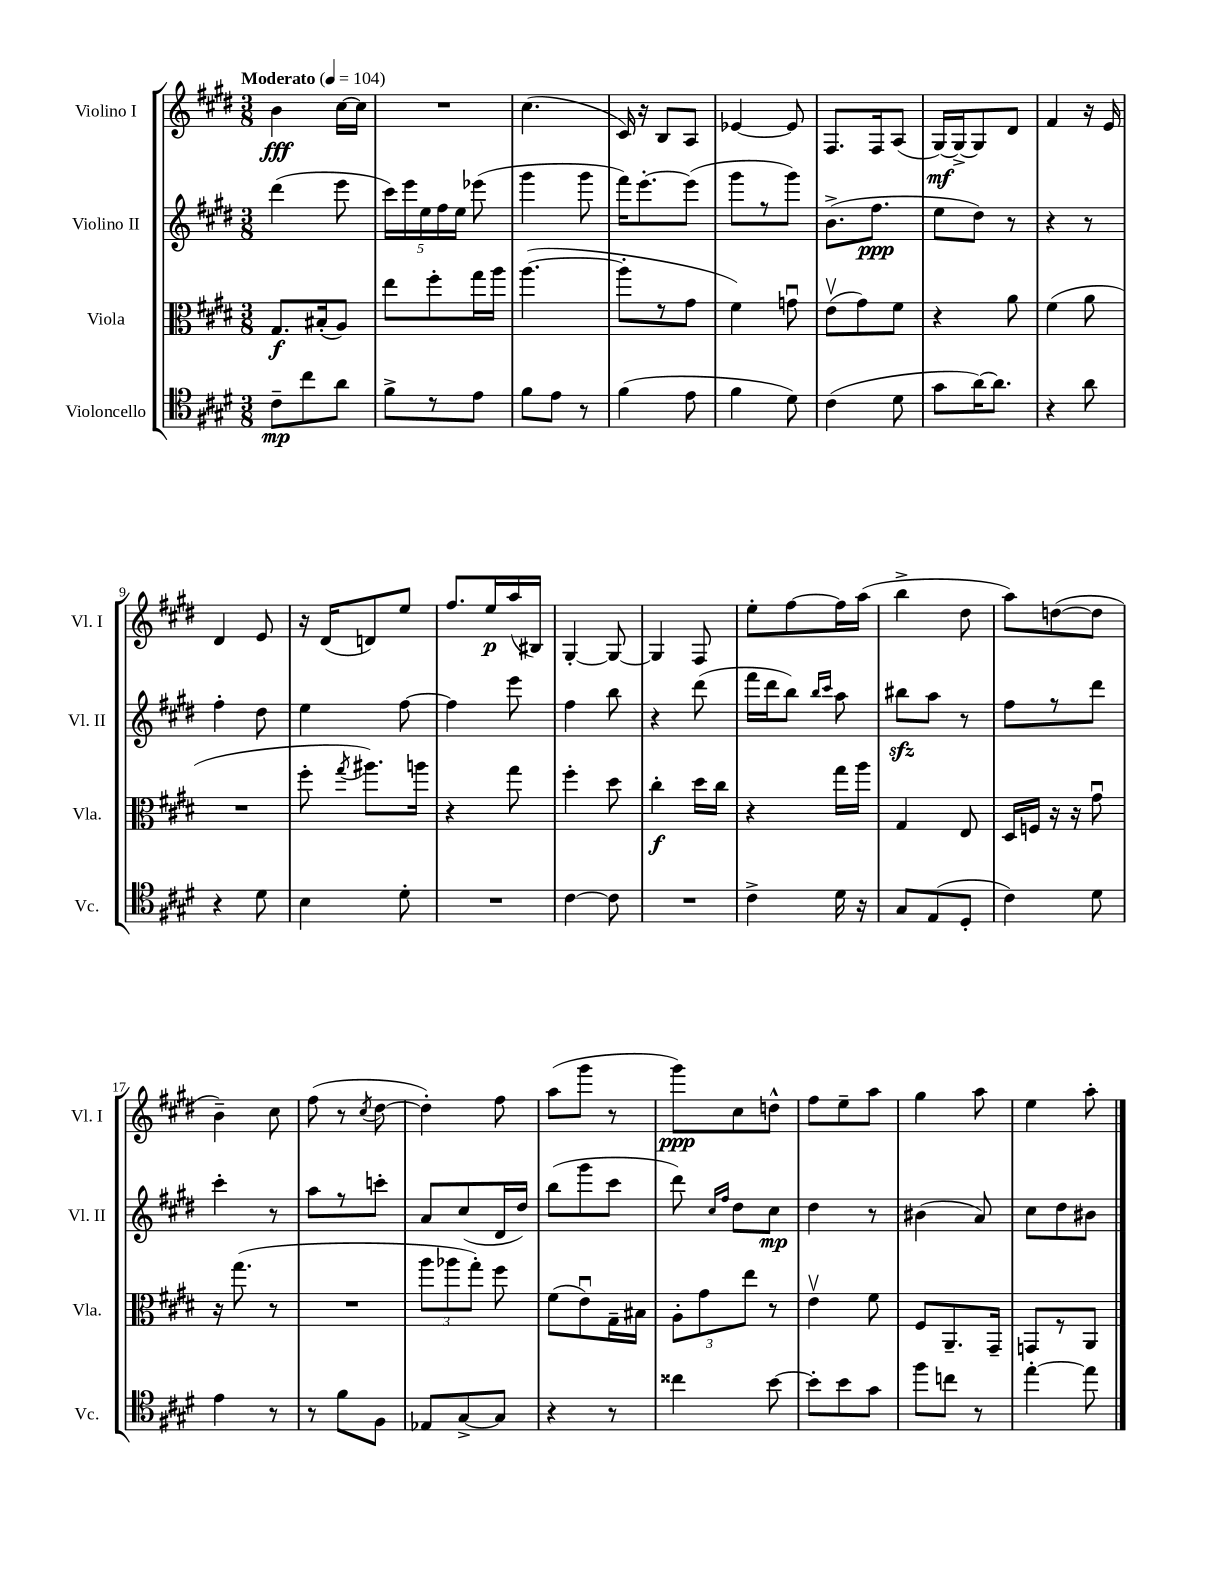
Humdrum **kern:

**kern	**dynam	**kern	**dynam	**kern	**dynam	**kern	**dynam
*part4	*part4	*part3	*part3	*part2	*part2	*part1	*part1
*staff4	*staff4	*staff3	*staff3	*staff2	*staff2	*staff1	*staff1
*I"Violoncello	*	*I"Viola	*	*I"Violino II	*	*I"Violino I	*
*I'Vc.	*	*I'Vla.	*	*I'Vl. II	*	*I'Vl. I	*
*clefC4	*	*clefC3	*	*clefG2	*	*clefG2	*
*k[f#c#g#d#]	*	*k[f#c#g#d#]	*	*k[f#c#g#d#]	*	*k[f#c#g#d#]	*
*M3/8	*	*M3/8	*	*M3/8	*	*M3/8	*
*MM104	*	*MM104	*	*MM104	*	*MM104	*
=1	=1	=1	=1	=1	=1	=1	=1
!	!	!	!	!	!	!LO:TX:a:B:t=Moderato	!
8c#~\L	mp	8.G#/L	f	(4ddd#\	.	4b\	fff
8cc#\	.	.	.	.	.	.	.
.	.	(16B#X'/k	.	.	.	.	.
8a\J	.	8A/J)	.	8eee\	.	[16cc#\LL	.
.	.	.	.	.	.	16cc#\JJ]	.
=2	=2	=2	=2	=2	=2	=2	=2
8f#^\L	.	8ee\L	.	20ccc#\LL)	.	4.r	.
.	.	.	.	20eee\	.	.	.
.	.	.	.	20ee\	.	.	.
8r	.	8ff#'\	.	.	.	.	.
.	.	.	.	20ff#\	.	.	.
.	.	.	.	20ee\JJ	.	.	.
8e\J	.	16gg#\L	.	(8eee-X\	.	.	.
.	.	16aa\JJ	.	.	.	.	.
=3	=3	=3	=3	=3	=3	=3	=3
8f#\L	.	([4.aa\	.	4ggg#\	.	(4.cc#\	.
8e\J	.	.	.	.	.	.	.
8r	.	.	.	8ggg#\	.	.	.
=4	=4	=4	=4	=4	=4	=4	=4
(4f#\	.	8aa'\L]	.	16fff#\KL)	.	16c#/)	.
.	.	.	.	[8.eee'\	.	16r	.
.	.	8r	.	.	.	8B/L	.
8e\	.	8g#\J	.	(8eee\J]	.	8A/J	.
=5	=5	=5	=5	=5	=5	=5	=5
4f#\	.	4f#\)	.	8ggg#\L	.	[4e-X/	.
.	.	.	.	8r	.	.	.
8d#\)	.	8gnu\	.	8ggg#\J)	.	8e-/]	.
=6	=6	=6	=6	=6	=6	=6	=6
(4c#\	.	(8ev\L	.	(8.b^\L	.	8.F#/L	.
.	.	8g#\)	.	.	.	.	.
.	.	.	.	8.ff#\J	ppp	16F#/k	.
8d#\	.	8f#\J	.	.	.	(8A/J	.
=7	=7	=7	=7	=7	=7	=7	=7
8g#\L	.	4r	.	8ee\L	.	[16G#/LL)	mf
.	.	.	.	.	.	16G#^/J_	.
[16a\K)	.	.	.	8dd#\J)	.	8G#/]	.
8.a\J]	.	.	.	.	.	.	.
.	.	8a\	.	8r	.	8d#/J	.
=8	=8	=8	=8	=8	=8	=8	=8
4r	.	(4f#\	.	4r	.	4f#/	.
8a\	.	8a\	.	8r	.	16r	.
.	.	.	.	.	.	16e/	.
!!LO:LB:g=z
=9	=9	=9	=9	=9	=9	=9	=9
4r	.	4.r	.	4ff#'\	.	4d#/	.
8d#\	.	.	.	8dd#\	.	8e/	.
=10	=10	=10	=10	=10	=10	=10	=10
4B\	.	8ff#'\	.	4ee\	.	16r	.
.	.	.	.	.	.	(16d#/KL	.
.	.	8qgg#/	.	.	.	.	.
.	.	8.aa#X\L)	.	.	.	8dn/)	.
8d#'\	.	.	.	[8ff#\	.	8ee/J	.
.	.	16aan\Jk	.	.	.	.	.
=11	=11	=11	=11	=11	=11	=11	=11
4.r	.	4r	.	4ff#\]	.	8.ff#/L	.
.	.	.	.	.	.	16ee/L	p
.	.	8gg#\	.	8eee\	.	(16aa/	.
.	.	.	.	.	.	16B#X/JJ)	.
=12	=12	=12	=12	=12	=12	=12	=12
[4c#\	.	4ff#'\	.	4ff#\	.	[4G#'/	.
8c#\]	.	8dd#\	.	8bb\	.	8G#/_	.
=13	=13	=13	=13	=13	=13	=13	=13
4.r	.	4cc#'\	f	4r	.	4G#/]	.
.	.	16dd#\LL	.	(8ddd#\	.	8F#/	.
.	.	16cc#\JJ	.	.	.	.	.
=14	=14	=14	=14	=14	=14	=14	=14
4c#^\	.	4r	.	16fff#\LL	.	8ee'\L	.
.	.	.	.	16ddd#\J	.	.	.
.	.	.	.	8bb\J)	.	[8ff#\	.
.	.	.	.	16qqbb/LL	.	.	.
.	.	.	.	16qqccc#/JJ	.	.	.
16d#\	.	16gg#\LL	.	8aa\	.	16ff#\L]	.
16r	.	16aa\JJ	.	.	.	(16aa\JJ	.
=15	=15	=15	=15	=15	=15	=15	=15
8G#/L	.	4G#/	.	8bb#Xzz\L	.	4bb^\	.
(8E/	.	.	.	8aa\J	.	.	.
8D#'/J	.	8E/	.	8r	.	8dd#\	.
=16	=16	=16	=16	=16	=16	=16	=16
4c#\)	.	16D#/LL	.	8ff#\L	.	8aa\L)	.
.	.	16Fn/JJ	.	.	.	.	.
.	.	16r	.	8r	.	([8ddn\	.
.	.	16r	.	.	.	.	.
8d#\	.	8g#u\	.	8ddd#\J	.	8dd\J]	.
!!LO:LB:g=z
=17	=17	=17	=17	=17	=17	=17	=17
4e\	.	16r	.	4ccc#'\	.	4b~\)	.
.	.	(8.gg#\	.	.	.	.	.
8r	.	8r	.	8r	.	8cc#\	.
=18	=18	=18	=18	=18	=18	=18	=18
8r	.	4.r	.	8aa\L	.	(8ff#\	.
8f#\L	.	.	.	8r	.	8r	.
.	.	.	.	.	.	8qcc#/	.
8F#\J	.	.	.	8cccn'\J	.	[8dd#\	.
=19	=19	=19	=19	=19	=19	=19	=19
8E-X/L	.	12aa\L	.	8a/L	.	4dd#'\])	.
.	.	12aa-X\	.	.	.	.	.
[8G#^/	.	.	.	(8cc#/	.	.	.
.	.	12gg#'\J)	.	.	.	.	.
8G#/J]	.	8ff#\	.	16d#/L	.	8ff#\	.
.	.	.	.	16dd#/JJ)	.	.	.
=20	=20	=20	=20	=20	=20	=20	=20
4r	.	(8f#\L	.	(8bb\L	.	(8aa\L	.
.	.	8eu\)	.	8ggg#\	.	8ggg#\J	.
8r	.	16G#~\L	.	8ccc#\J	.	8r	.
.	.	16B#X\JJ	.	.	.	.	.
=21	=21	=21	=21	=21	=21	=21	=21
4cc##X\	.	12A'\L	.	8ddd#\)	.	8ggg#\L)	ppp
.	.	12g#\	.	.	.	.	.
.	.	.	.	16qqcc#/LL	.	.	.
.	.	.	.	16qqff#/JJ	.	.	.
.	.	.	.	8dd#\L	.	8cc#\	.
.	.	12ee\J	.	.	.	.	.
[8b\	.	8r	.	8cc#\J	mp	8ddn^^\J	.
=22	=22	=22	=22	=22	=22	=22	=22
8b'\L]	.	4ev\	.	4dd#\	.	8ff#\L	.
8b\	.	.	.	.	.	8ee~\	.
8g#\J	.	8f#\	.	8r	.	8aa\J	.
=23	=23	=23	=23	=23	=23	=23	=23
8ff#\L	.	8F#/L	.	(4b#X\	.	4gg#\	.
8ccn\J	.	8.AA~/	.	.	.	.	.
8r	.	.	.	8a/)	.	8aa\	.
.	.	16GG#~/Jk	.	.	.	.	.
=24	=24	=24	=24	=24	=24	=24	=24
[4ee'\	.	8GGn/L	.	8cc#\L	.	4ee\	.
.	.	8r	.	8dd#\	.	.	.
8ee\]	.	8AA/J	.	8b#X\J	.	8aa'\	.
==	==	==	==	==	==	==	==
*-	*-	*-	*-	*-	*-	*-	*-
